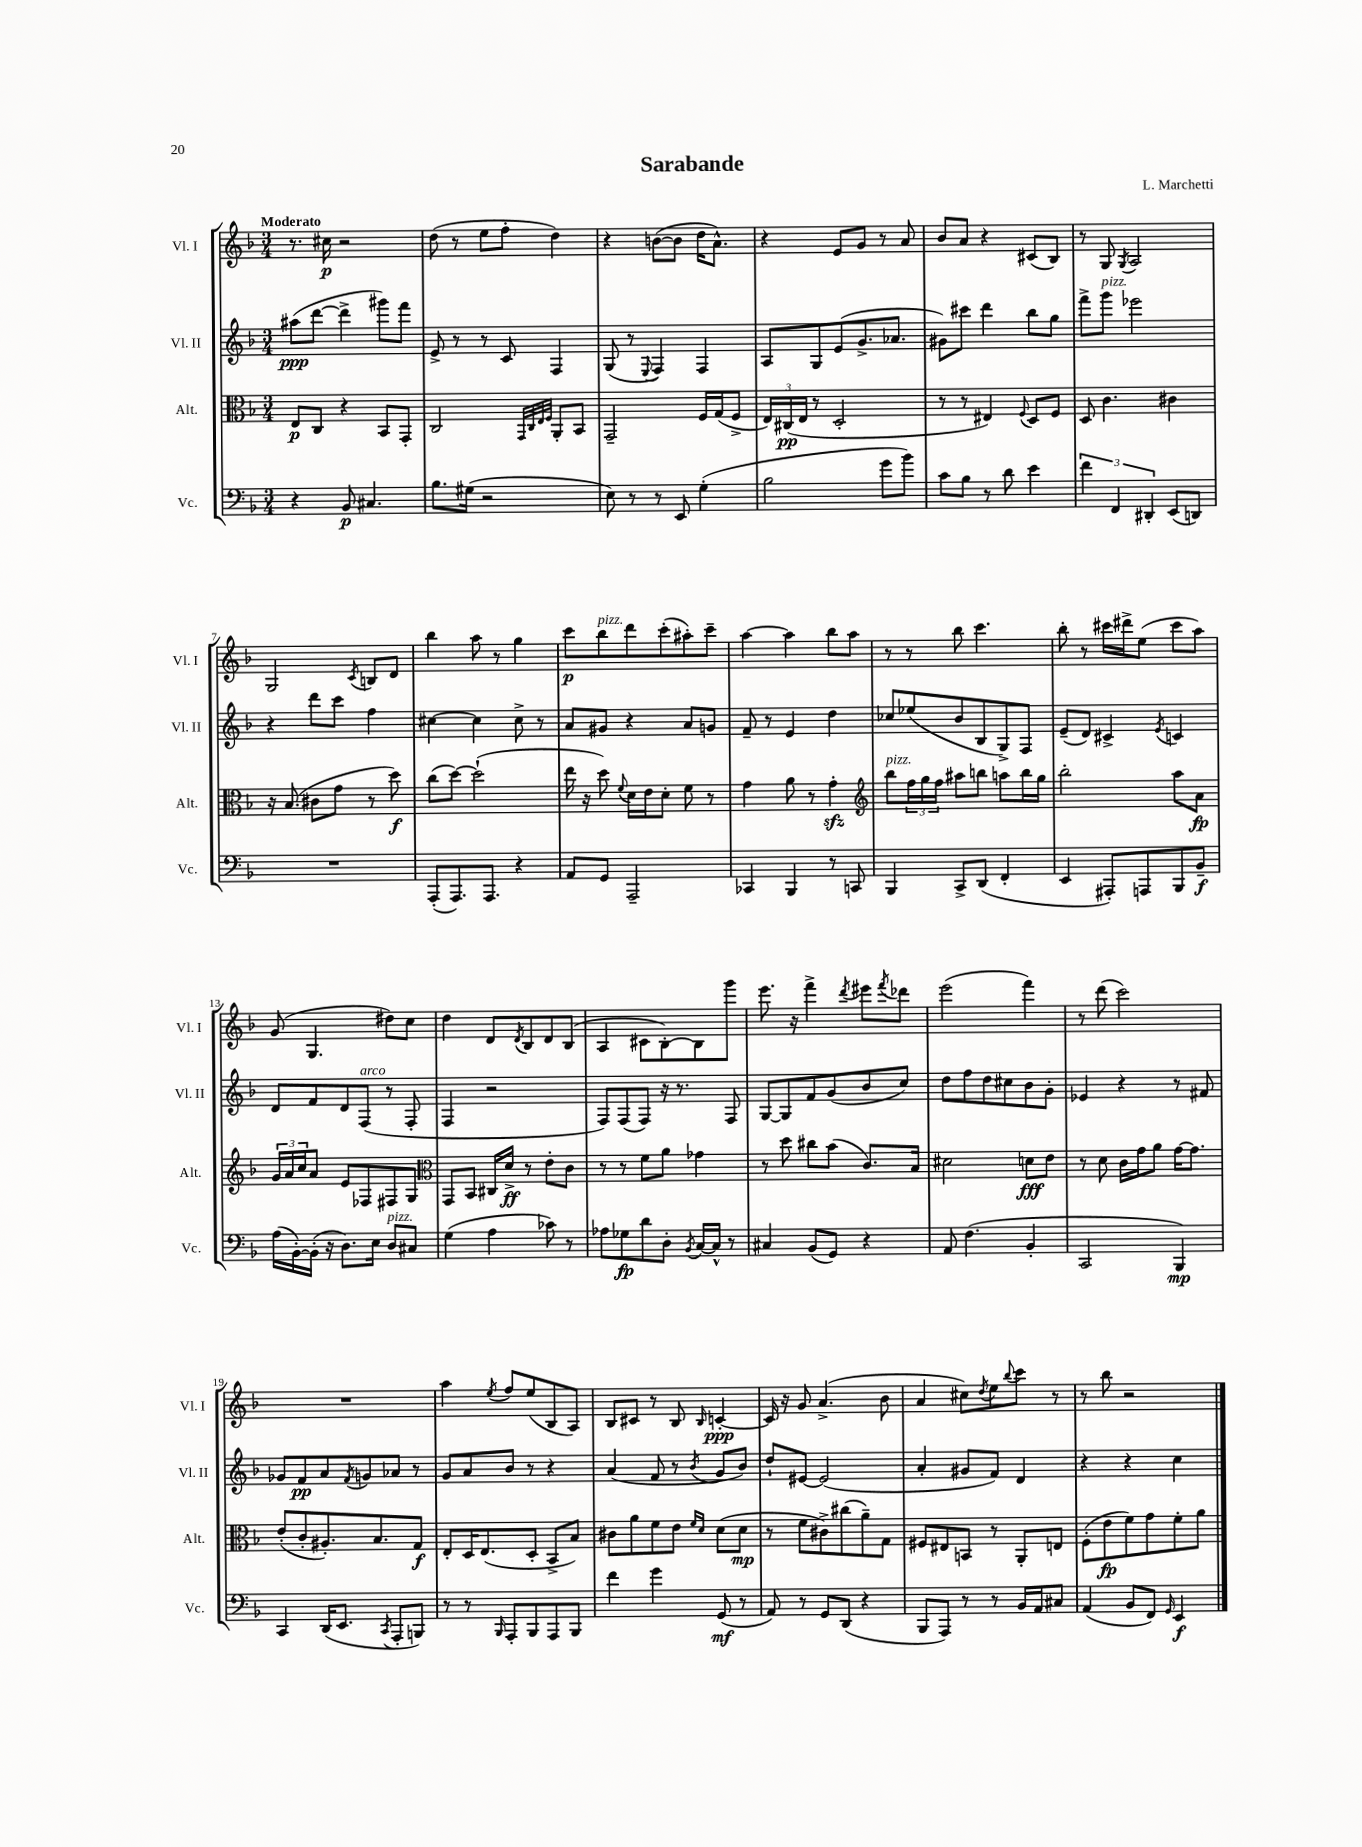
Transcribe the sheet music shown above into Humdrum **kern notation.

**kern	**kern	**kern	**kern
*staff4	*staff3	*staff2	*staff1
*clefF4	*clefC3	*clefG2	*clefG2
*k[b-]	*k[b-]	*k[b-]	*k[b-]
*M3/4	*M3/4	*M3/4	*M3/4
4r	8E/L	(8aa#\L	8.r
.	8C/J	[8ddd\J	.
.	.	.	16cc#\
8BB-/	4r	4ddd^\]	2r
4.C#/	.	.	.
.	8BB-/L	8ggg#\L)	.
.	8GG'/J	8fff\J	.
=	=	=	=
8.B-\L	2C/	8e^/	(8dd\
.	.	8r	8r
(16G#\Jk	.	.	.
2r	.	8r	8ee\L
.	.	8c/	8ff'\J
.	32qqGG/LLL	.	.
.	32qqC/	.	.
.	32qqE/	.	.
.	32qqF/JJJ	.	.
.	8AA'/L	4F/	4dd\)
.	8BB-/J	.	.
=	=	=	=
8E\)	2GG~/	(8G/	4r
8r	.	8r	.
.	.	8qqE/	.
8r	.	4F/)	([8b\L
8EE/	.	.	8b\]J
(4G'\	16F/LL	4F/	16dd\LK
.	(16G/J	.	8.a^^\J)
.	8F^/J	.	.
=	=	=	=
2B-\	24E/LL)	8A/L	4r
.	(24C#/	.	.
.	24E/JJ	.	.
.	8r	8G/	.
.	2D'/	(8e/	8e/L
.	.	8.g^/	8g/J
8g\L	.	.	8r
.	.	8.a-/J	.
8b-\J)	.	.	8a/
=	=	=	=
8c\L	8r	8g#\L)	8b-/L
8B-\J	8r	8ccc#\J	8a/J
8r	4E#/)	4ddd\	4r
8d\	.	.	.
.	8qqF/	.	.
4e\	8D/L	8bb-\L	(8c#/L
.	8F/J	8gg\J	8B-/J)
=	=	=	=
6f\	8D/	8fff^\L	8r
.	4.c\	8ggg\J	8G/
6FF/	.	.	.
.	.	.	8qG/
.	.	2eee-\	2A/
6DD#'/	.	.	.
(8EE/L	4c#\	.	.
8DD/J)	.	.	.
=	=	=	=
2.r	16r	4r	2G/
.	(8.B-/	.	.
.	8c#\L	8ddd\L	.
.	8g\J	8ccc\J	.
.	.	.	8qc/
.	8r	4ff\	8B/L
.	8dd\)	.	8d/J
=	=	=	=
(8AAA'/L	(8cc\L	[4cc#\	4bb-\
8.AAA/)	[8dd\J)	.	.
.	(2dd`\]	4cc#\]	8aa\
8.AAA/J	.	.	.
.	.	.	8r
4r	.	8cc#^\	4gg\
.	.	8r	.
=	=	=	=
8AA/L	16ee\	8a/L	8ccc\L
.	16r	.	.
8GG/J	8dd\)	8g#/J	8bb-\
.	8qqf/	.	.
2AAA~/	16d\LL	4r	8ddd\
.	16e\J	.	.
.	8d'\J	.	(8ccc'\
.	8f\	8a/L	8aa#'\)
.	8r	8g/J	8ccc~\J
=	=	=	=
4CC-/	4g\	8f~/	[4aa\
.	.	8r	.
4BBB-/	8a\	4e/	4aa\]
.	8r	.	.
8r	4g'\	4dd\	8bb-\L
8CC/	.	.	8aa\J
=	=	=	=
*	*clefG2	*	*
4BBB-/	8bb-\L	8cc-/L	8r
.	24ff\L	(8ee-/	8r
.	24gg\	.	.
.	24ff\JJ	.	.
8CC^/L	8aa#\L	8b-/	8bb-\
(8DD/J	8bb\J	8B-/	4.ccc\
4FF'/	8aa\L	8G^/)	.
.	16bb\L	8F/J	.
.	16gg\JJ	.	.
=	=	=	=
4EE/	2bb-'\	(8e~/L	8bb-'\
.	.	8d/J)	8r
8AAA#'/L)	.	4c#^/	16ccc#\LL
.	.	.	16ddd#^\J
8AAA/	.	.	(8ee\J
.	.	8qe/	.
8BBB-/	8aa\L	4c/	8ccc#\L
8BB-~/J	8a\J	.	8aa\J)
=	=	=	=
(16A\LL	24g/LL	8d/L	(8g/
.	24a/	.	.
[16BB-'\)	.	.	.
.	24cc/J	.	.
(16BB-'\]JJ	8a/J	8f/	4.G/
16r	.	.	.
8.D\L)	8e/L	8d/	.
.	8F-/	(8F/J	.
16E\Jk	.	.	.
8D/L	8F#/	8r	8dd#\L)
8C#/J	8G/J	8F'/	8cc\J
=	=	=	=
*	*clefC3	*	*
(4G\	8GG/L	4F/	4dd\
.	8BB-/J	.	.
4A\	16C#/LL	2r	8d/L
.	16d^/JJ	.	.
.	.	.	8qd/
.	8r	.	8B-/
8c-\)	8e'\L	.	8d/
8r	8c\J	.	(8B-/J
=	=	=	=
8A-\L	8r	8F/L)	4A/
8G-\	8r	(8F/	.
8d\	8f\L	8F/J)	8c#\L
8D'\J	8a\J	16r	[8B-'\)
.	.	8.r	.
8qBB-/	.	.	.
[16C/LL	4g-\	.	8B-\]
16C^^/]JJ	.	.	.
8r	.	8F/	8ggg\J
=	=	=	=
4C#/	8r	[8G/L	8.eee\
.	8dd\	8G/]	.
.	.	.	16r
(8BB-/L	8cc#\L	8f/	4fff^\
8GG/J)	(8b-\J	(8g/	.
.	.	.	8qddd/
4r	8.c/L)	8b-/	8eee#\L
.	.	.	8qfff/
.	.	8cc/J)	8ddd-\J
.	16B-/Jk	.	.
=	=	=	=
8AA/	2d#\	8dd\L	(2eee\
(4.F\	.	8ff\	.
.	.	8dd\	.
.	.	8cc#\	.
4BB-'/	8d\L	8b-\	4fff\)
.	8e\J	8g'\J	.
=	=	=	=
2CC/	8r	4e-/	8r
.	8d\	.	(8ddd\
.	16c\LL	4r	2ccc\)
.	16g\J	.	.
.	8a\J	.	.
4BBB-/)	[16g\LK	8r	.
.	8.g\]J	.	.
.	.	8f#/	.
=	=	=	=
4CC/	(8e'/L	8g-/L	2.r
.	8c'/	8f/	.
(16DD/LK	8.A#'/)	8a/	.
8.EE/J	.	.	.
.	.	8qf/	.
.	.	8g/	.
.	8.B-/	.	.
8qCC/	.	.	.
8AAA'/L	.	8a-/J	.
8BBB/J)	8G/J	8r	.
=	=	=	=
8r	8E'/L	8g/L	4aa\
8r	16D/K	8a/	.
.	(8.E/	.	.
16qqBBB-/	.	.	8qee/
8AAA'/L	.	8b-/J	8ff/L
8BBB-/	8D'/J	8r	(8ee/
8AAA/	8BB-^/L	4r	8B-/
8BBB-/J	8B-/J)	.	8A/J)
=	=	=	=
4f\	8c#\L	(4a/	8B-/L
.	8a\	.	8c#/J
4g\	8f\	8f/	8r
.	8e\J	8r	8B-/
.	16qqf/LL	.	.
.	16qqd/JJ	8qb-/	16qqB-/
(8GG/	(8d\L	8g/L	[4c'/
8r	8d\J	8b-/J)	.
=	=	=	=
8AA/)	8r	8dd`/L	16c/]
.	.	.	16r
8r	8f\L	[8e#/J	8g/
8GG/L	8c#^\)	(2e#/]	(4.a^/
(8DD/J	(8cc#\	.	.
4r	8a~\)	.	.
.	8G\J	.	8b-\
=	=	=	=
8BBB-/L	8F#/L	4a'/	4a/
8AAA/J)	8E#/	.	.
8r	8BB/J	8g#/L	8cc#\L)
.	.	.	8qdd/
8r	8r	8f/J)	8ee\
.	.	.	8qqbb-/
16BB-/LL	8AA'/L	4d/	8ccc\J
16AA/J	.	.	.
8C#/J	8E/J	.	8r
=	=	=	=
(4AA/	(8F'\L	4r	8r
.	8e\	.	8bb-\
8BB-/L	8f\)	4r	2r
8FF/J)	8g\	.	.
16qqGG/	.	.	.
4EE/	8f'\	4cc\	.
.	8a\J	.	.
==	==	==	==
*-	*-	*-	*-
